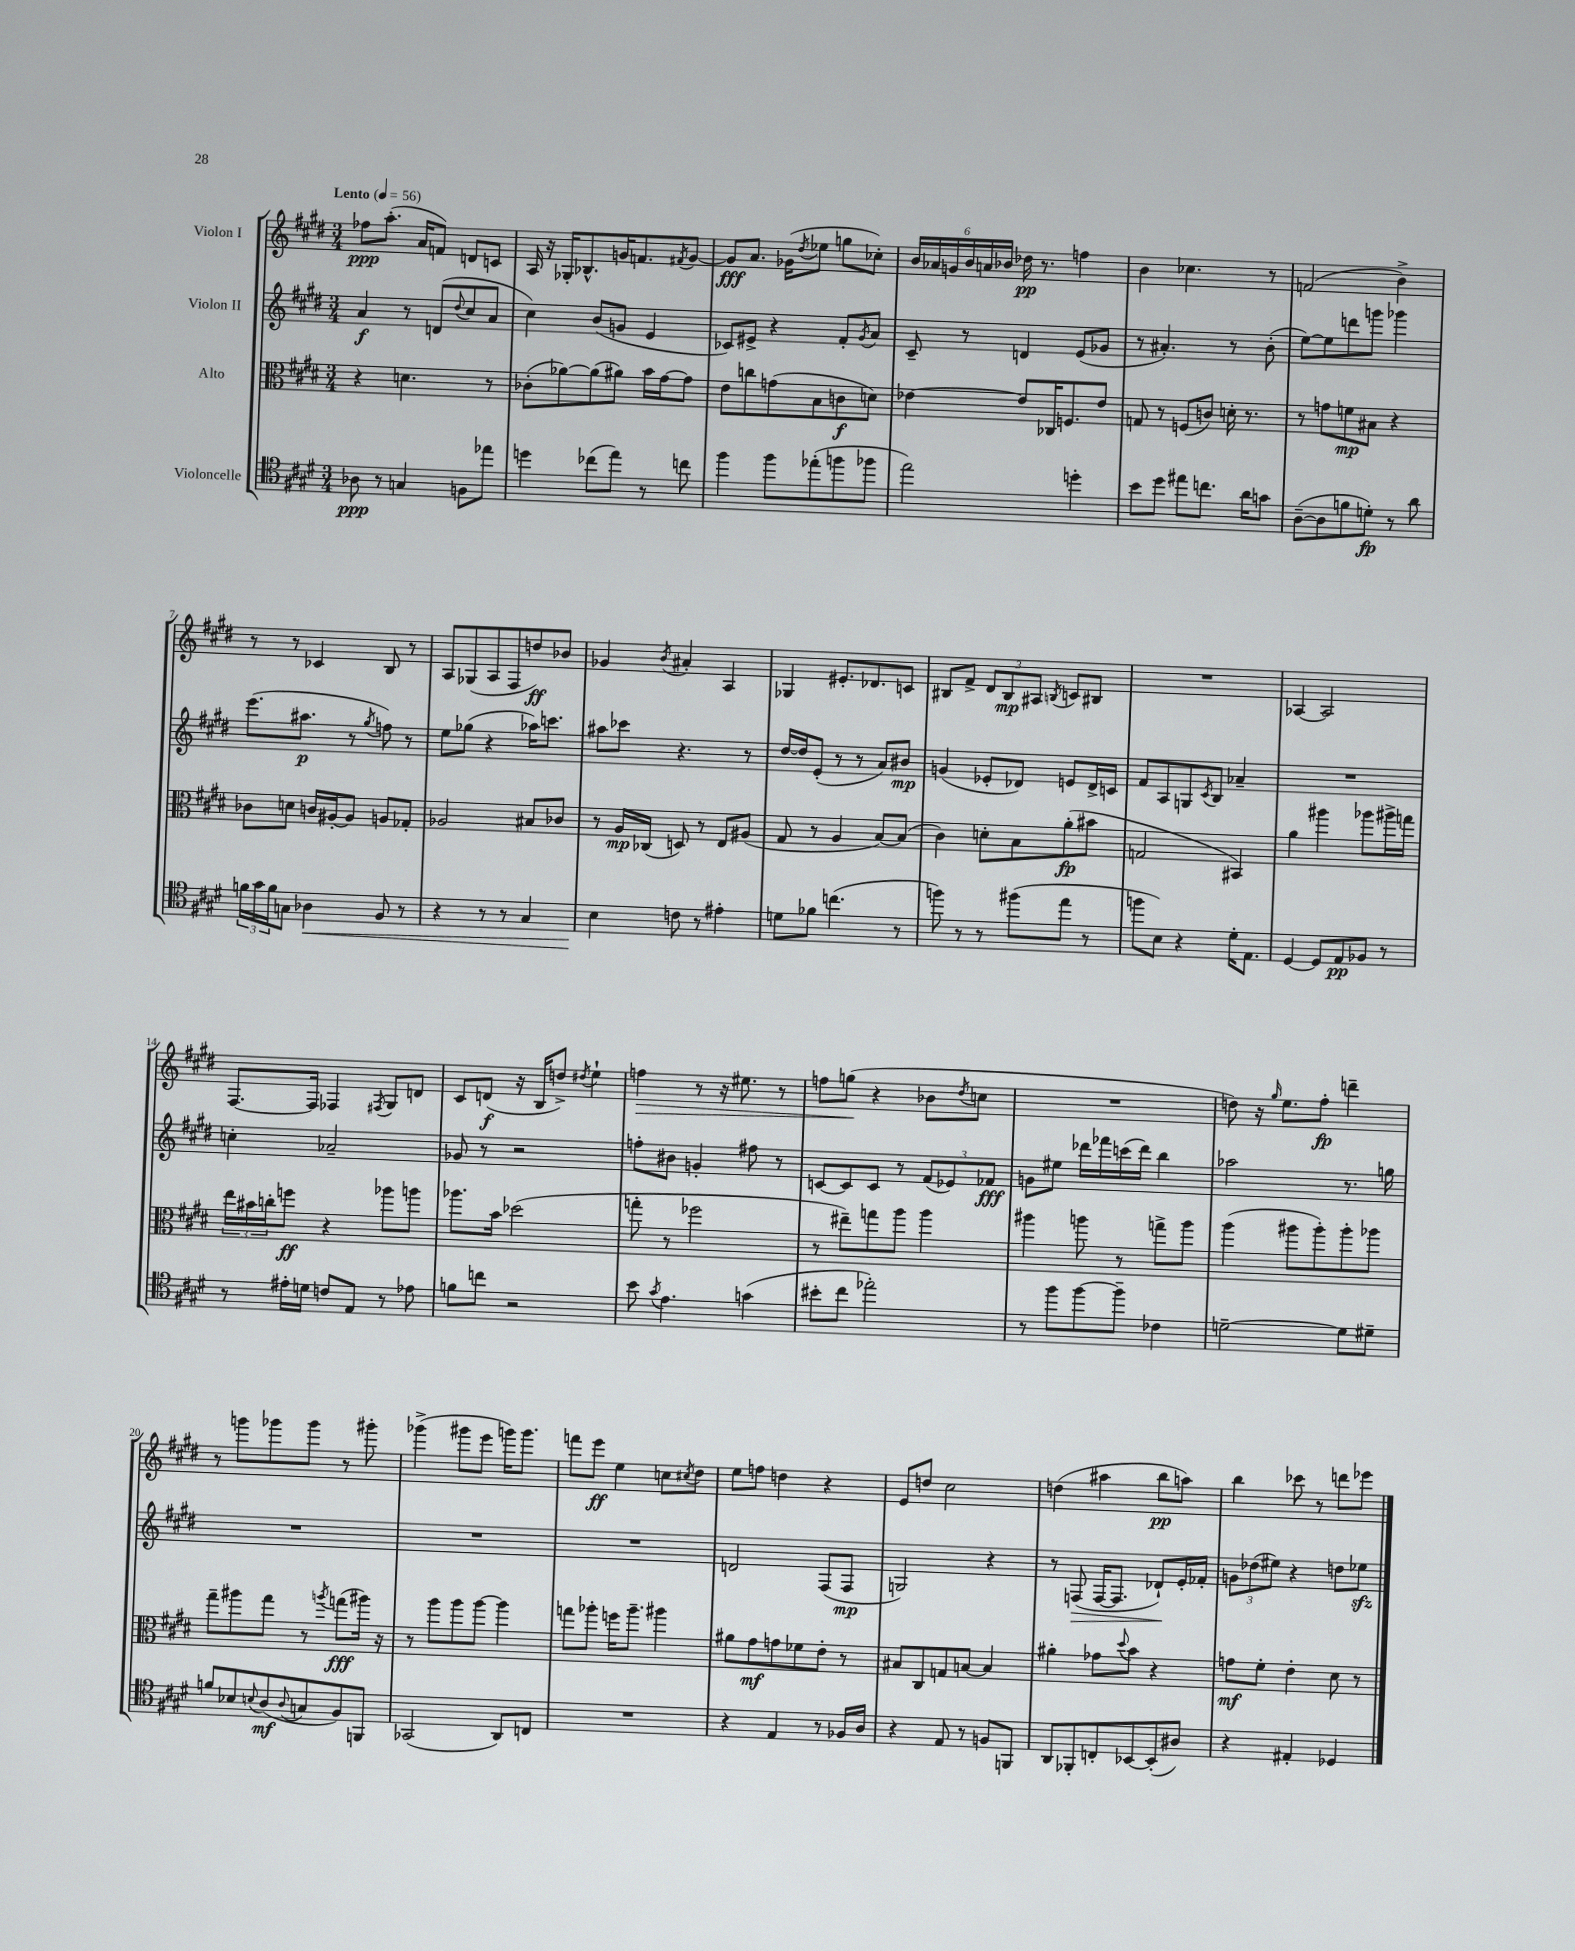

**kern	**kern	**kern	**kern
*staff4	*staff3	*staff2	*staff1
*clefC4	*clefC3	*clefG2	*clefG2
*k[f#c#g#d#]	*k[f#c#g#d#]	*k[f#c#g#d#]	*k[f#c#g#d#]
*M3/4	*M3/4	*M3/4	*M3/4
*MM56	*MM56	*MM56	*MM56
8A-	4r	4a	8ff-
8r	.	.	(8.aa'
4G	4.d	8r	.
.	.	.	16a
.	.	(8d	8f)
.	.	8qqdd#	.
8F	.	8cc#	8d
8ee-	8r	8a	8c
=	=	=	=
4dd	(8c-'	4cc#)	16A
.	.	.	16r
.	[8a-)	.	16G-'
.	.	.	8.B-^^
(8cc-	(8a-]	(8b	.
8ee)	8a#)	8g	16g
.	.	.	8.f
8r	16b	4e	.
.	[16g#	.	.
.	.	.	8qf#
8cc	8g#]	.	[8g
=	=	=	=
4ff#	8e	8c-)	8g]
.	8cc	8e#^	8.a
8ff#	(8g	4r	.
.	.	.	(16g-
.	.	.	8qdd#
(8ee-'	8B	.	8ee-
8ff	8c	8f#'	8gg
.	.	8qg#	.
8ff-	8d)	8a	8cc-')
=	=	=	=
2ee)	[4e-	8c#~	24b
.	.	.	24a-
.	.	.	24g
.	.	8r	24b
.	.	.	24a
.	.	.	24b-
.	8e-]	4d	16dd-
.	.	.	8.r
.	16C-	.	.
.	8.F	.	.
4dd'	.	(8e	4ff
.	8e-	8g-	.
=	=	=	=
8b	8G	8r	4b
8dd#	8r	4.a#')	.
8ee#	(8F	.	4.cc-
8.cc	8c)	.	.
.	16d'	8r	.
16a	8.r	.	.
8g	.	(8b'	8r
=	=	=	=
([8A~	8r	[8ee)	(2f
8A]	8g	8ee]	.
8f	8f	8ddd	.
8d')	8B#	8ggg	.
8r	4r	4ggg-	4b^)
8a	.	.	.
=	=	=	=
24f	8c-	(8.eee	8r
24g#	.	.	.
24f	.	.	.
8G	8d	.	8r
.	.	8.aa#	.
4A-	16c	.	4c-
.	[16A#'	.	.
.	8A#]	8r	.
.	.	8qgg#	.
8F#	8A	8ff)	8B
8r	8G-'	8r	8r
=	=	=	=
4r	2A-	8ee	8A
.	.	(8gg-	(8G-
8r	.	4r	8A
8r	.	.	8F#
4G#	8B#	16aa-)	8dd)
.	.	8.ccc	.
.	8c-	.	8b-
=	=	=	=
4B	8r	8aa#	4g-
.	16A	8ccc-	.
.	(16C-	.	.
.	.	.	8qb
8c	8D)	4.r	4a#'
8r	8r	.	.
4e#'	8E	.	4A
.	(8A#	8r	.
=	=	=	=
8d	8G#	[16dd#	4G-
.	.	16dd#]	.
8f-	8r	(8e'	.
(4.cc	4A	8r	8.e#'
.	.	8r	.
.	.	.	8.d-
.	[8B)	8a)	.
8r	(8B]	8b#	8c
=	=	=	=
8ff)	4c#)	(4g	8B#
8r	.	.	8f#^
8r	8d'	8e-'	12d#
.	.	.	12B#
(8ff#	8B	8d-)	.
.	.	.	12A#
.	.	.	8qB
8ee	(8a'	8e	8c
8r	8b#	16d-^	8B#
.	.	16c	.
=	=	=	=
8ff	2G	8f#	2.r
8B)	.	8A	.
4r	.	8G	.
.	.	8qc#	.
.	.	8B	.
16d#'	4BB#)	4a-~	.
8.E	.	.	.
=	=	=	=
[4D#	4a	2.r	[4A-
8D#]	4aa#	.	2A-]
8E	.	.	.
8F-	8aa-	.	.
8r	16aa#^	.	.
.	16gg	.	.
=	=	=	=
8r	24ee	4cc'	[8.F#
.	24b#	.	.
.	24cc'	.	.
16e#'	8ff	.	.
16d	.	.	16F#]
8c	4r	2a-~	4F-
8E	.	.	.
.	.	.	8qF#
8r	8aa-	.	8G#
8e-	8aa	.	8d
=	=	=	=
8f	8.aa-	8g-	8c#
8cc	.	8r	(8d
.	16b	.	.
2r	(2dd-	2r	16r
.	.	.	16B
.	.	.	8dd^)
.	.	.	8qdd#
.	.	.	4ee`
=	=	=	=
8b	8gg'	8ff'	4ff
8qg#	.	.	.
4.e	8r	8b#	.
.	2ff-	4g'	8r
.	.	.	16r
.	.	.	8.ee#
(4g	.	8ff#	.
.	.	8r	8r
=	=	=	=
8b#'	8r	[8c	8ff
8cc#	8ee#~)	8c]	(8gg
2ee-')	8gg	8c	4r
.	8aa	8r	.
.	4aa	(12f#	8b-
.	.	12e-)	.
.	.	.	8qdd#
.	.	.	8cc
.	.	12f-	.
=	=	=	=
8r	4aa#	8g	2.r
8ff#	.	8ee#	.
[8ff#	8aa	16ddd-	.
.	.	16fff-	.
8ff#~]	8r	(16ccc	.
.	.	16ddd-)	.
4c-	8gg^	4bb	.
.	8aa	.	.
=	=	=	=
[2d~	(4aa	2aa-	8dd)
.	.	.	16r
.	.	.	16qqgg#
.	.	.	8.ee
.	8aa#	.	.
.	8aa#')	.	8ff#'
8d]	8aa#'	8.r	4ddd~
8d#~	8aa-	.	.
.	.	16gg	.
=	=	=	=
8f	8gg#~	2.r	8r
8B-	8aa#	.	8ggg
8qqB	.	.	.
(8A	8gg#	.	8ggg-
8qqA	.	.	.
8G	8r	.	8ggg-
.	8qaa	.	.
8F#)	(8gg	.	8r
8FF	16aa#)	.	8ggg#'
.	16r	.	.
=	=	=	=
(2GG-	8r	2.r	(4ggg-^
.	8aa	.	.
.	8aa	.	8ggg#
.	[8aa	.	8eee
8AA)	4aa]	.	16ggg)
.	.	.	8.ggg
8C	.	.	.
=	=	=	=
2.r	8gg	2.r	8fff
.	8aa-'	.	8eee
.	16ff	.	4ee
.	8.aa-~	.	.
.	4aa#	.	8cc
.	.	.	8qcc#
.	.	.	8dd#
=	=	=	=
4r	8a#	2d	8ee
.	8g#	.	8ff
4E	8g	.	4dd
.	8f-	.	.
8r	8e'	(8F#	4r
16F-	8r	8F#	.
16A	.	.	.
=	=	=	=
4r	8B#	2G)	8e
.	8C#	.	8dd
8E	8G	.	2cc#
8r	[8B	.	.
8F	4B]	4r	.
8FF	.	.	.
=	=	=	=
8AA	4a#'	8r	(4dd
8FF-'	.	(8F	.
8C'	8g-	[16F	4aa#
.	.	8.F]	.
.	8qqdd#	.	.
[8BB-	8b	.	.
(8BB-']	4r	8d-`)	8bb
8A#)	.	16e'	8aa)
.	.	16f-'	.
=	=	=	=
4r	8g	12g	4bb
.	.	(12dd-	.
.	8f#'	.	.
.	.	12ee#)	.
4E#'	4e'	4r	8ccc-
.	.	.	8r
4D-	8d#	8dd	8ddd
.	8r	8ee-	8eee-
==	==	==	==
*-	*-	*-	*-
